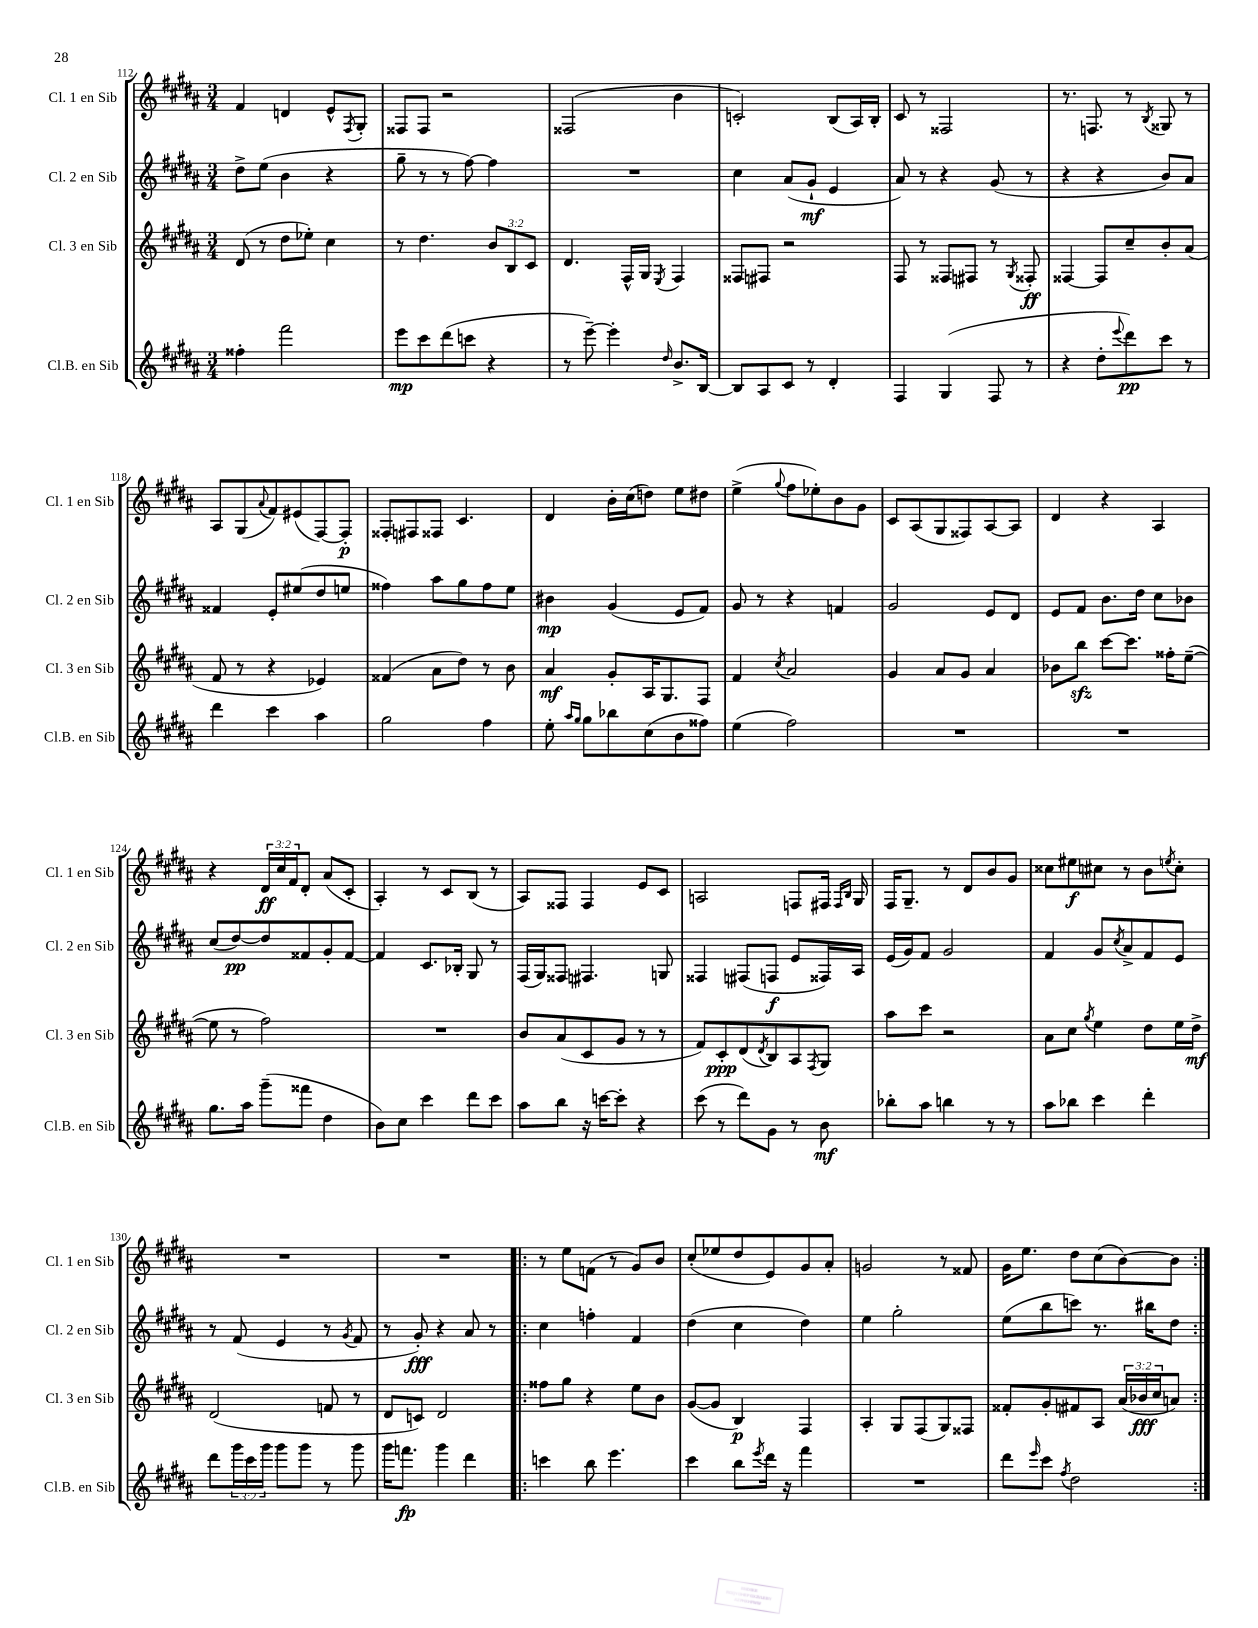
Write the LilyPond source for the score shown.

<<
\new StaffGroup <<
\new Staff = "s0" \with { instrumentName = "Cl. 1 en Sib" shortInstrumentName = "Cl. 1 en Sib" } {
    \clef treble \key b \major \numericTimeSignature \time 3/4 \override Staff.TupletNumber.text = #tuplet-number::calc-fraction-text
    fis'4 d'4 e'8-^ \acciaccatura { fis8 } gis8-. |
    fisis8 fisis8 r2 |
    fisis2( b'4 |
    c'2-.) b8( ais16) b16-. |
    cis'8 r8 fisis2 |
    r8. f8. r8 \acciaccatura { b8 } gisis8 r8 |
    ais8 gis8( \appoggiatura { ais'8 } fis'8) eis'8( fis8~) fis8-.\p |
    fisis8-. fis8 fisis8 cis'4. |
    dis'4 b'16-. cis''16( d''8) e''8 dis''8 |
    e''4->( \appoggiatura { gis''8 } fis''8 ees''8-.) b'8 gis'8 |
    cis'8 ais8( gis8 fisis8) ais8~ ais8 |
    dis'4 r4 ais4 |
    r4 \tuplet 3/2 { dis'16\ff cis''16 fis'16 } dis'8-. ais'8( cis'8-. |
    ais4-.) r8 cis'8 b8( r8 |
    ais8) fisis8 fisis4 e'8 cis'8 |
    a2 f8 fis16 \grace { fis16 b16 } gis16 |
    fis16 gis8.-- r8 dis'8 b'8 gis'8 |
    cisis''8 eis''8\f cis''8 r8 b'8 \acciaccatura { e''8 } cis''8-. |
    R2. |
    R2. |
    \repeat volta 2 { r8 e''8 f'8( r8 gis'8) b'8 |
    cis''8-.( ees''8 dis''8 e'8) gis'8 ais'8-. |
    g'2 r8 fisis'8 |
    gis'16 e''8. dis''8 cis''8( b'8~) b'8 | }
}
\new Staff = "s1" \with { instrumentName = "Cl. 2 en Sib" shortInstrumentName = "Cl. 2 en Sib" } {
    \clef treble \key b \major \numericTimeSignature \time 3/4
    dis''8-> e''8( b'4 r4 |
    gis''8-- r8 r8 fis''8~) fis''4 |
    R2. |
    cis''4 ais'8( gis'8-!\mf e'4 |
    ais'8) r8 r4 gis'8( r8 |
    r4 r4 b'8) ais'8 |
    fisis'4 e'8-. eis''8( dis''8 e''8 |
    fisis''4) ais''8 gis''8 fisis''8 e''8 |
    bis'4\mp gis'4( e'8 fis'8) |
    gis'8 r8 r4 f'4 |
    gis'2 e'8 dis'8 |
    e'8 fis'8 b'8. dis''16 cis''8 bes'8 |
    cis''8( dis''8~\pp) dis''8 fisis'8 gis'8-. fisis'8~ |
    fisis'4 cis'8. bes16-. gis8 r8 |
    fis16( gis16) fisis8 fis4. g8 |
    fisis4 fis8( f8\f e'8 fisis16) ais16 |
    e'16( gis'16) fis'8 gis'2 |
    fis'4 gis'8 \acciaccatura { cis''8 } ais'8-> fis'8 e'8 |
    r8 fis'8( e'4 r8 \acciaccatura { gis'8 } fis'8 |
    r8 gis'8-.\fff) r4 ais'8 r8 |
    \repeat volta 2 { cis''4 f''4-. fis'4 |
    dis''4( cis''4 dis''4) |
    e''4 gis''2-. |
    e''8( b''8 c'''8) r8. bis''16 dis''8 | }
}
\new Staff = "s2" \with { instrumentName = "Cl. 3 en Sib" shortInstrumentName = "Cl. 3 en Sib" } {
    \clef treble \key b \major \numericTimeSignature \time 3/4 \override Staff.TupletNumber.text = #tuplet-number::calc-fraction-text
    dis'8( r8 dis''8 ees''8-.) cis''4 |
    r8 dis''4. \tuplet 3/2 { b'8 b8 cis'8 } |
    dis'4. fis16-^ gis16 \acciaccatura { e8 } fis4 |
    fisis8 fis8 r2 |
    fis8 r8 fisis8 fis8 r8 \acciaccatura { gis8 } fisis8-.\ff |
    fisis4~ fisis8 cis''8-- b'8-. ais'8( |
    fis'8 r8 r4 ees'4) |
    fisis'4( ais'8 dis''8) r8 b'8 |
    ais'4\mf gis'8-. ais16 gis8. fis8 |
    fis'4 \acciaccatura { cis''8 } ais'2 |
    gis'4 ais'8 gis'8 ais'4 |
    bes'8 b''8\sfz cis'''8~ cis'''8. fisis''16-. e''8~--( |
    e''8 r8 fis''2) |
    R2. |
    b'8 ais'8( cis'8 gis'8 r8 r8 |
    fis'8) cis'8-.\ppp dis'8( \acciaccatura { dis'8 } b8) ais8 \acciaccatura { fis8 } gis8 |
    ais''8 cis'''8 r2 |
    ais'8 cis''8 \acciaccatura { gis''8 } e''4 dis''8 e''16 dis''16->\mf |
    dis'2( f'8 r8 |
    dis'8 c'8) dis'2 |
    \repeat volta 2 { fisis''8 gis''8 r4 e''8 b'8 |
    gis'8~( gis'8 b4\p) fis4 |
    ais4-. gis8 fis8( gis8) fisis8 |
    fisis'8-. gis'8-. fis'8 ais8 \tuplet 3/2 { ais'16( bes'16\fff cis''16 } a'8) | }
}
\new Staff = "s3" \with { instrumentName = "Cl.B. en Sib" shortInstrumentName = "Cl.B. en Sib" } {
    \clef treble \key b \major \numericTimeSignature \time 3/4 \override Staff.TupletNumber.text = #tuplet-number::calc-fraction-text
    fisis''4-. fis'''2 |
    e'''8\mp cis'''8 dis'''8( c'''8 r4 |
    r8 e'''8~--) e'''4-. \grace { dis''16 } b'8.-> b16~ |
    b8 ais8 cis'8 r8 dis'4-. |
    fis4 gis4( fis8 r8 |
    r4 dis''8-. \appoggiatura { e'''8 } dis'''8\pp) cis'''8 r8 |
    dis'''4 cis'''4 ais''4 |
    gis''2 fis''4 |
    e''8-. \grace { ais''16 gis''16 } gis''8 bes''8 cis''8( b'8 fisis''8) |
    e''4( fis''2) |
    R2. |
    R2. |
    gis''8. ais''16 gis'''8--( fisis'''8 dis''4 |
    b'8) cis''8 cis'''4 dis'''8 cis'''8 |
    ais''8 b''8 r16 c'''16~ c'''8-. r4 |
    cis'''8( r8 dis'''8) gis'8 r8 b'8\mf |
    bes''8-. ais''8 b''4 r8 r8 |
    ais''8 bes''8 cis'''4 dis'''4-. |
    dis'''8 \tuplet 3/2 { gis'''16 cis'''16 gis'''16 } gis'''8 gis'''8 r8 gis'''8 |
    gis'''16 f'''8.\fp gis'''4 dis'''4 |
    \repeat volta 2 { c'''4 b''8 e'''4. |
    cis'''4 b''8 \acciaccatura { e'''8 } dis'''16 r16 fis'''4 |
    R2. |
    dis'''8 \grace { e'''16 } cis'''8 \acciaccatura { fis''8 } dis''2 | }
}
>>
>>
\layout { \context { \Score currentBarNumber = #112 } }
